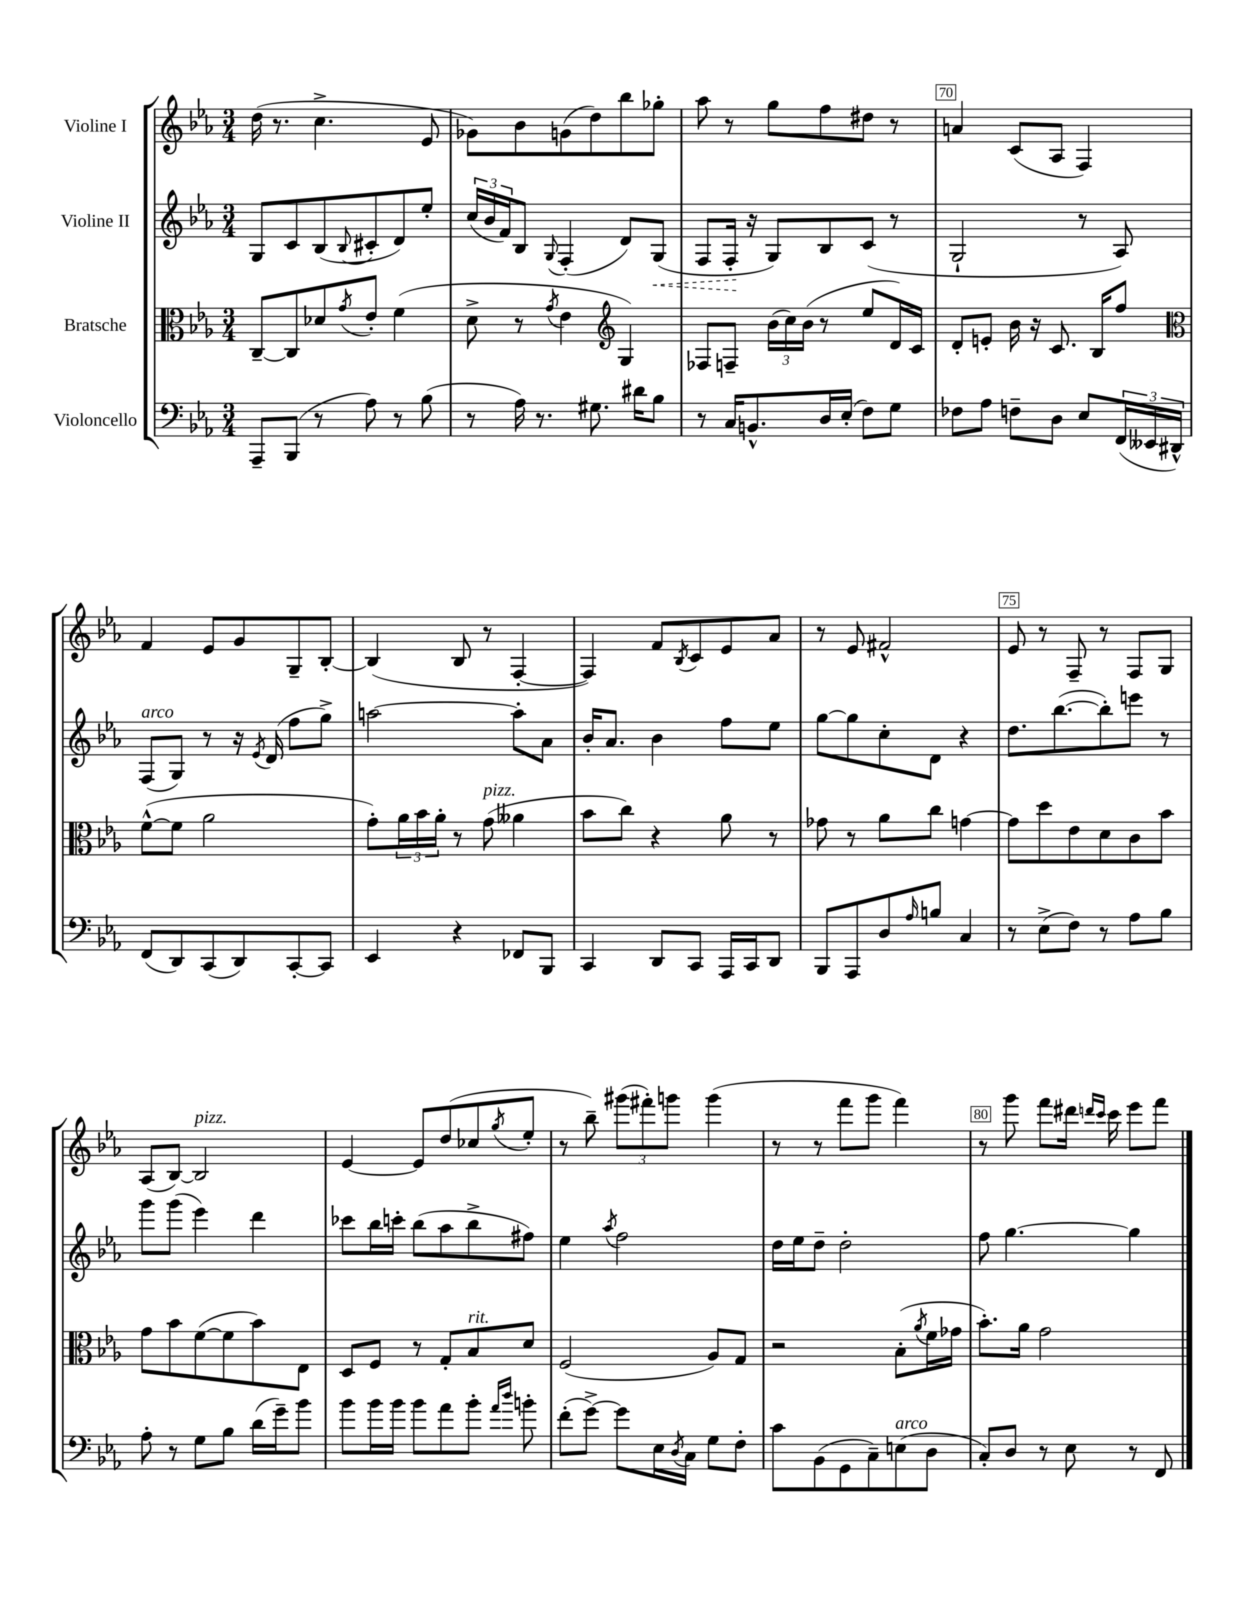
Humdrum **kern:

**kern	**kern	**kern	**dynam	**kern
*part4	*part3	*part2	*part2	*part1
*staff4	*staff3	*staff2	*staff2	*staff1
*I"Violoncello	*I"Bratsche	*I"Violine II	*	*I"Violine I
*clefF4	*clefC3	*clefG2	*	*clefG2
*k[b-e-a-]	*k[b-e-a-]	*k[b-e-a-]	*	*k[b-e-a-]
*M3/4	*M3/4	*M3/4	*	*M3/4
=67	=67	=67	=67	=67
8AAA-~/L	[8C~/L	8G/L	.	(16dd\
.	.	.	.	8.r
(8BBB-/J	8C/]	8c/	.	.
8r	8d-X/	(8B-/	.	4.cc^\
.	8qg/	8qqB-/	.	.
8A-\)	8e-'/J	8c#X'/	.	.
8r	(4f\	8d/)	.	.
(8B-\	.	8ee-'/J	.	8e-/
=68	=68	=68	=68	=68
8r	8d^\	(24cc/LL	.	8g-X\L)
.	.	24b-/	.	.
.	.	24f/J)	.	.
16A-\)	8r	8B-/J	.	8b-\
8.r	.	.	.	.
.	8qg/	8qqG/	.	.
.	4e-\	(4F'/	.	(8gn\
8.G#X\	.	.	.	8dd\)
*	*clefG2	*	*	*
.	4G/)	8d/L)	.	8bb-\
16d#X\KL	.	.	.	.
!	!	!	!LO:HP:b	!
8B-\J	.	(8G/J	<	8gg-X'\J
=69	=69	=69	=69	=69
8r	8F-X/L	8F/L	.	8aa-\
16C/KL	8Fn~/J	16F'/Jk	.	8r
8.BBn^^/	.	16r	[	.
.	(24b-\LL	8G/L)	.	8gg\L
.	24cc\)	.	.	.
.	(24b-\JJ	.	.	.
16D/L	8r	8B-/	.	8ff\
(16E-'/JJ	.	.	.	.
8F\L)	8ee-/L	(8c/J	.	8dd#X\J
8G\J	16d/L)	8r	.	8r
.	16c/JJ	.	.	.
=70	=70	=70	=70	=70
8F-X\L	8d'/L	2G`/	.	4an/
8A-\J	8en'/J	.	.	.
8Fn~\L	16b-\	.	.	(8c/L
.	16r	.	.	.
8D\J	8.c/	.	.	8A-/J
8E-/L	.	8r	.	4F/)
.	16B-/KL	.	.	.
(24FF/L	8ff/J	8A-/)	.	.
24EE--X/	.	.	.	.
24DD#X^^/JJ)	.	.	.	.
!!LO:LB:g=z
=71	=71	=71	=71	=71
*	*clefC3	*	*	*
!	!	!LO:TX:a:i:t=arco	!	!
(8FF/L	([8f^^\L	(8F/L	.	4f/
8DD/)	8f\J]	8G/J)	.	.
(8CC/	2a-\	8r	.	8e-/L
8DD/)	.	16r	.	8g/
.	.	8qe-/	.	.
.	.	(16d/	.	.
[8CC'/	.	8ff\L	.	8G~/
8CC/J]	.	8gg^\J)	.	[8B-'/J
=72	=72	=72	=72	=72
4EE-/	8g'\L)	[2aan\	.	(4B-/]
.	24a-\L	.	.	.
.	24b-\	.	.	.
.	24a-'\JJ	.	.	.
4r	8r	.	.	8B-/
!	!LO:TX:a:i:t=pizz.	!	!	!
.	(8g\	.	.	8r
8FF-X/L	4a--X\	8aa'\L]	.	[4F'/
8BBB-/J	.	8a-\J	.	.
=73	=73	=73	=73	=73
4CC/	8b-\L	16b-'/KL	.	4F/])
.	.	8.a-/J	.	.
.	8cc\J)	.	.	.
8DD/L	4r	4b-\	.	8f/L
.	.	.	.	8qB-/
8CC/J	.	.	.	8c/
16AAA-/LL	8a-\	8ff\L	.	8e-/
16CC/J	.	.	.	.
8DD/J	8r	8ee-\J	.	8a-/J
=74	=74	=74	=74	=74
8BBB-/L	8g-X\	[8gg\L	.	8r
8AAA-/	8r	8gg\]	.	8e-/
8D/	8a-\L	8cc'\	.	2f#X^^/
16qqA-/	.	.	.	.
8Bn/J	8cc\J	8d\J	.	.
4C/	[4gn\	4r	.	.
=75	=75	=75	=75	=75
8r	8g\L]	8.dd\L	.	8e-/
(8E-^\L	8dd\	.	.	8r
.	.	([8.bb-\	.	.
8F\J)	8e-\	.	.	8F~/
8r	8d\	8bb-'\])	.	8r
8A-\L	8c\	8eeen\J	.	8F/L
8B-\J	8b-\J	8r	.	8G/J
!!LO:LB:g=z
=76	=76	=76	=76	=76
8A-'\	8g\L	8ggg\L	.	(8A-/L
8r	8b-\	(8ggg\J	.	[8B-/J)
!	!	!	!	!LO:TX:a:i:t=pizz.
8G\L	([8f\	4eee-\)	.	2B-/]
8B-\J	8f\]	.	.	.
(16d\LL	8b-\)	4ddd\	.	.
16g~\J)	.	.	.	.
8b-\J	8E-\J	.	.	.
=77	=77	=77	=77	=77
8b-\L	8D/L	8ccc-X\L	.	[4e-/
16b-\L	8F/J	16bb-\L	.	.
16b-\JJ	.	16cccn'\JJ	.	.
8b-\L	8r	(8bb-\L	.	8e-/L]
8a-\	8G'/L	8aa-\	.	(8dd/
!	!LO:TX:a:i:t=rit.	!	!	!
8b-'\J	8B-/	8bb-^\	.	8cc-X/
16qqa-/LL	.	.	.	.
16qqdd/JJ	.	.	.	8qgg/
8bn'\	8d/J	8ff#X\J)	.	8ee-'/J
=78	=78	=78	=78	=78
(8f'\L	(2F/	4ee-\	.	8r
[8g^\J)	.	.	.	8bb-~\)
.	.	8qaa-/	.	.
8g\L]	.	2ff\	.	(12ggg#X\L
.	.	.	.	12fff#X'\)
16E-\L	.	.	.	.
.	.	.	.	12gggn\J
8qD/	.	.	.	.
16C\JJ	.	.	.	.
8G\L	8A-/L)	.	.	(4ggg\
8F'\J	8G/J	.	.	.
=79	=79	=79	=79	=79
8c\L	2r	16dd\LL	.	8r
.	.	16ee-\J	.	.
(8BB-\	.	8dd~\J	.	8r
8GG\	.	2dd'\	.	8fff\L
8C~\)	.	.	.	8ggg\J
!LO:TX:a:i:t=arco	!	!	!	!
(8En\	(8B-'\L	.	.	4fff\)
.	8qa-/	.	.	.
8D\J	16f\L	.	.	.
.	16g-X\JJ	.	.	.
=80	=80	=80	=80	=80
8C'/L)	8.b-'\L)	8ff\	.	8r
8D/J	.	[4.gg\	.	8ggg\
.	16a-\Jk	.	.	.
8r	2g\	.	.	8fff\L
8E-\	.	.	.	16ddd#X\Jk
.	.	.	.	16qqdddn/LL
.	.	.	.	16qqccc/JJ
.	.	.	.	16ccc\
8r	.	4gg\]	.	8eee-\L
8FF/	.	.	.	8fff\J
==	==	==	==	==
*-	*-	*-	*-	*-
